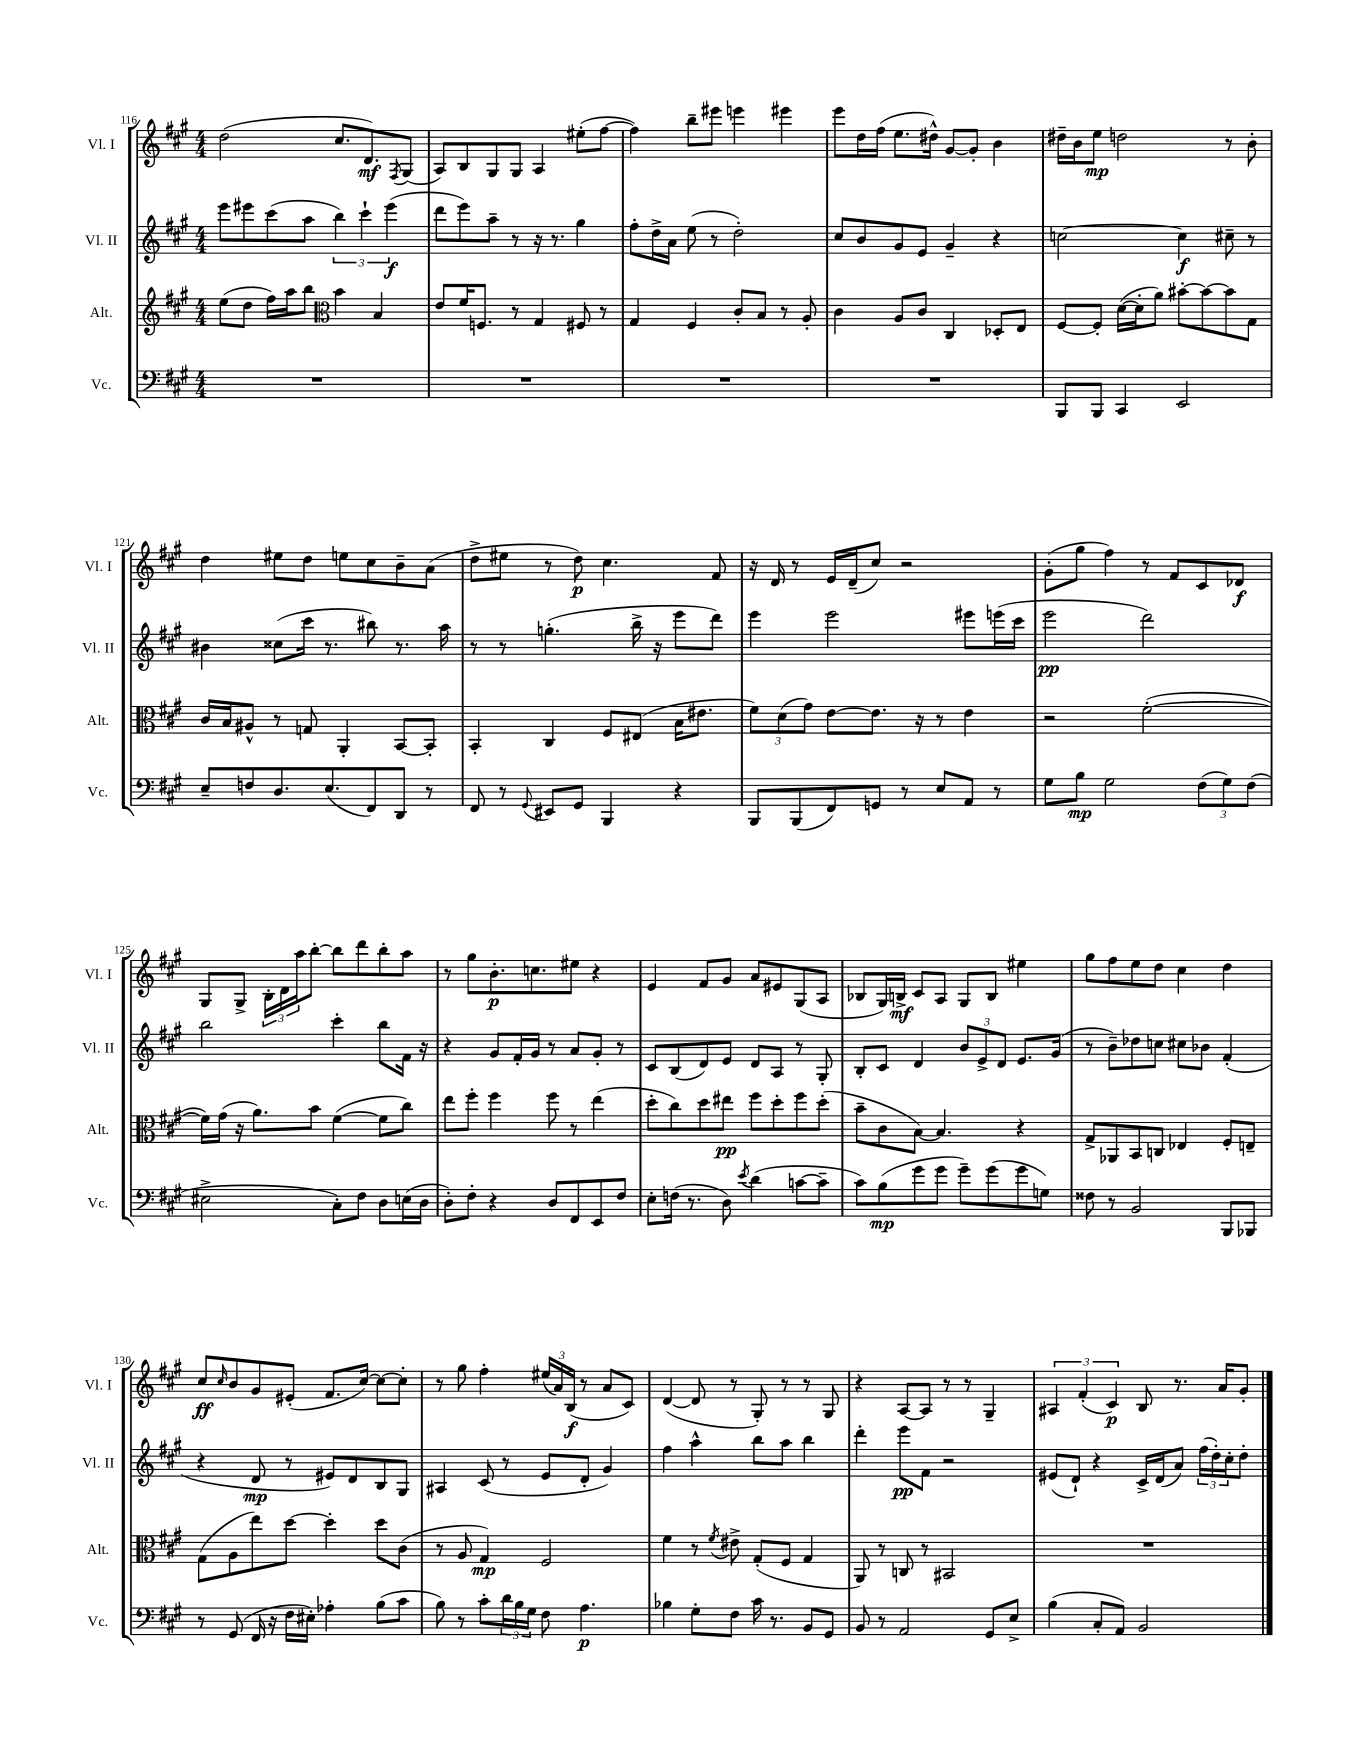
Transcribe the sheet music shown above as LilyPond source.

<<
\new StaffGroup <<
\new Staff = "s0" \with { instrumentName = "Vl. I" shortInstrumentName = "Vl. I" } {
    \clef treble \key a \major \numericTimeSignature \time 4/4
    d''2( cis''8. d'8.\mf) \acciaccatura { fis8 } gis8( |
    a8) b8 gis8 gis8 a4 eis''8-.( fis''8~ |
    fis''4) b''8-- eis'''8 e'''4 eis'''4 |
    e'''8 d''16 fis''16( e''8. dis''16-^) gis'8~ gis'8-. b'4 |
    dis''16-- b'16 e''8\mp d''2 r8 b'8-. |
    d''4 eis''8 d''8 e''8 cis''8 b'8-- a'8( |
    d''8-> eis''8 r8 d''8\p) cis''4. fis'8 |
    r16 d'16 r8 e'16 d'16--( cis''8) r2 |
    gis'8-.( gis''8 fis''4) r8 fis'8 cis'8 des'8\f |
    gis8 gis8-> \tuplet 3/2 { b16-. d'16 a''16 } b''8~-. b''8 d'''8 b''8-. a''8 |
    r8 gis''8 b'8.-.\p c''8. eis''8 r4 |
    e'4 fis'8 gis'8 a'8 eis'8 gis8( a8 |
    bes8 gis16) b16->\mf cis'8 a8 gis8 b8 eis''4 |
    gis''8 fis''8 e''8 d''8 cis''4 d''4 |
    cis''8\ff \grace { cis''16 } b'8 gis'8 eis'8-.( fis'8. cis''16~) cis''8~ cis''8-. |
    r8 gis''8 fis''4-. \tuplet 3/2 { eis''16( a'16) b16\f( } r8 a'8 cis'8) |
    d'4~( d'8 r8 gis8-.) r8 r8 gis8 |
    r4 a8~ a8 r8 r8 gis4-- |
    \tuplet 3/2 { ais4 fis'4-.( cis'4\p) } b8 r8. a'16 gis'8-. \bar "|." |
}
\new Staff = "s1" \with { instrumentName = "Vl. II" shortInstrumentName = "Vl. II" } {
    \clef treble \key a \major \numericTimeSignature \time 4/4
    e'''8 eis'''8 cis'''8( a''8 \tuplet 3/2 { b''4) cis'''4-! eis'''4\f( } |
    d'''8 e'''8) a''8-- r8 r16 r8. gis''4 |
    fis''8-. d''16-> a'16 e''8( r8 d''2-.) |
    cis''8 b'8 gis'8 e'8 gis'4-- r4 |
    c''2~ c''4\f cis''8-- r8 |
    bis'4 cisis''8( cis'''16 r8. bis''8) r8. a''16 |
    r8 r8 g''4.-.( b''16-> r16 e'''8 d'''8) |
    e'''4 e'''2 eis'''8 e'''16( cis'''16 |
    e'''2\pp d'''2) |
    b''2 cis'''4-. b''8 fis'16 r16 |
    r4 gis'8 fis'16-. gis'16 r8 a'8 gis'8-. r8 |
    cis'8 b8( d'8) e'8 d'8 a8 r8 gis8-. |
    b8-. cis'8 d'4 \tuplet 3/2 { b'8 e'8-> d'8 } e'8. gis'16( |
    r8 b'8--) des''8 c''8 cis''8 bes'8 fis'4-.( |
    r4 d'8\mp r8 eis'8) d'8 b8 gis8 |
    ais4 cis'8( r8 e'8 d'8-. gis'4) |
    fis''4 a''4-^ b''8 a''8 b''4 |
    d'''4-. e'''8\pp fis'8 r2 |
    eis'8( d'8-!) r4 cis'16-> d'16( a'8) \tuplet 3/2 { fis''16( d''16-.) cis''16-. } d''8-. \bar "|." |
}
\new Staff = "s2" \with { instrumentName = "Alt." shortInstrumentName = "Alt." } {
    \clef treble \key a \major \numericTimeSignature \time 4/4
    e''8( d''8 fis''16) a''16 b''8 \clef alto b'4 b4 |
    e'8 fis'16 f8. r8 gis4 fis8 r8 |
    gis4 fis4 cis'8-. b8 r8 a8-. |
    cis'4 a8 cis'8 cis4 des8-. e8 |
    fis8~ fis8-. d'16~( d'16-. a'8) bis'8~-. bis'8~ bis'8 gis8 |
    cis'16 b16 ais8-^ r8 g8 a,4-. b,8~ b,8-. |
    b,4-. cis4 fis8 eis8( b16 eis'8. |
    \tuplet 3/2 { fis'8) d'8( gis'8) } e'8~ e'8. r16 r8 e'4 |
    r2 fis'2~-.( |
    fis'16) gis'16( r16 a'8.) b'8 fis'4~( fis'8 cis''8) |
    e''8 fis''8-. fis''4 fis''8 r8 e''4( |
    d''8-. cis''8) d''8 eis''8\pp fis''8 d''8-. fis''8 d''8-.( |
    b'8-- cis'8 b8~) b4. r4 |
    gis8-> aes,8 b,8 c8 ees4 fis8-. e8-- |
    gis8( a8 e''8) d''8~ d''4-. d''8 cis'8( |
    r8 a8 gis4\mp) fis2 |
    fis'4 r8 \acciaccatura { fis'8 } eis'8-> gis8-.( fis8 gis4 |
    a,8) r8 c8 r8 bis,2 |
    R1 \bar "|." |
}
\new Staff = "s3" \with { instrumentName = "Vc." shortInstrumentName = "Vc." } {
    \clef bass \key a \major \numericTimeSignature \time 4/4
    R1 |
    R1 |
    R1 |
    R1 |
    b,,8 b,,8 cis,4 e,2 |
    e8-- f8 d8. e8.( fis,8) d,8 r8 |
    fis,8 r8 \appoggiatura { gis,8 } eis,8 gis,8 b,,4 r4 |
    b,,8 b,,8( fis,8) g,8 r8 e8 a,8 r8 |
    gis8 b8\mp gis2 \tuplet 3/2 { fis8( gis8) fis8( } |
    eis2-> cis8-.) fis8 d8 e16( d16 |
    d8-.) fis8-. r4 d8 fis,8 e,8 fis8 |
    e8-. f16( r8. d8) \acciaccatura { e'8 } d'4( c'8~ c'8-- |
    cis'8) b8\mp( gis'8 gis'8 gis'8--) gis'8( gis'8 g8) |
    fisis8 r8 b,2 b,,8 bes,,8 |
    r8 gis,8( fis,16 r16 fis16 eis16-.) aes4-. b8( cis'8 |
    b8) r8 cis'8-. \tuplet 3/2 { d'16 b16 gis16 } fis8 a4.\p |
    bes4 gis8-. fis8 cis'16 r8. b,8 gis,8 |
    b,8 r8 a,2 gis,8 e8-> |
    b4( cis8-. a,8) b,2 \bar "|." |
}
>>
>>
\layout { \context { \Score currentBarNumber = #116 } }
